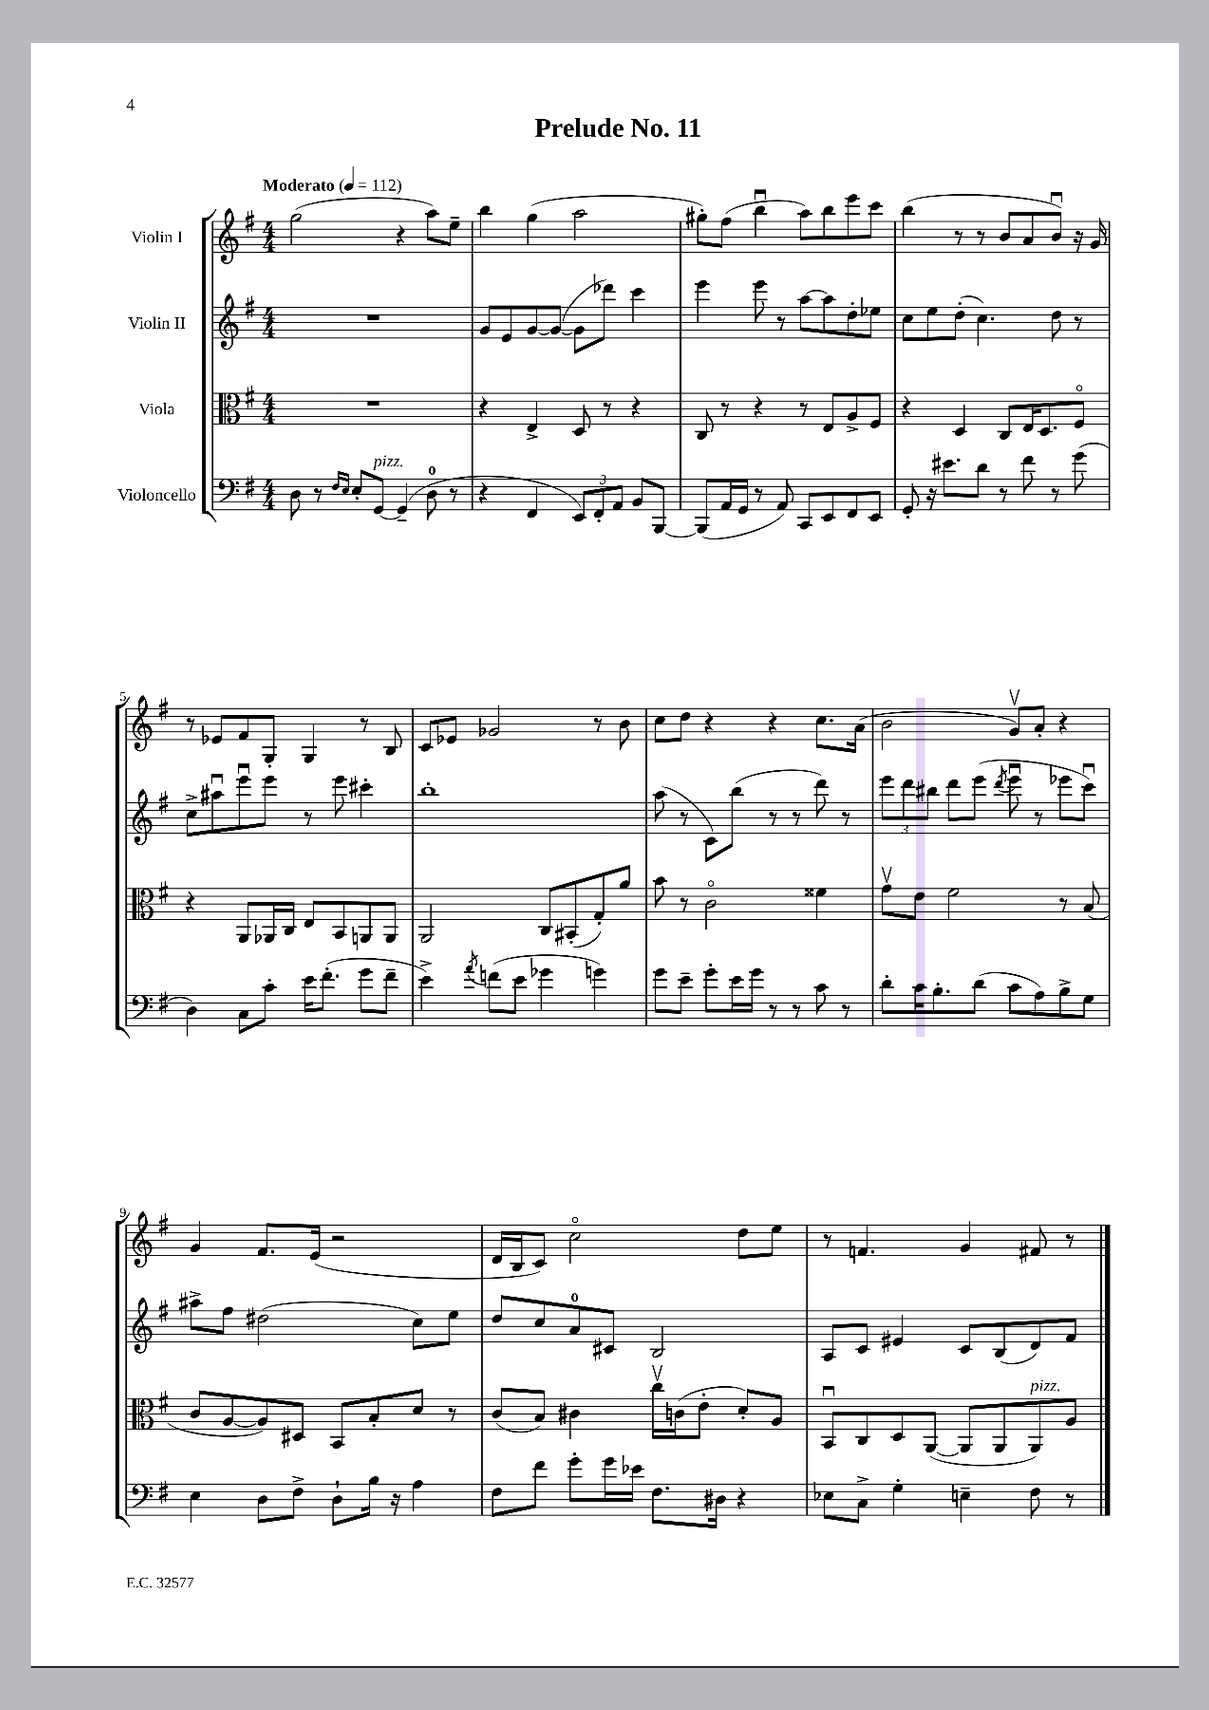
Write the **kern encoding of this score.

**kern	**kern	**kern	**kern
*part4	*part3	*part2	*part1
*staff4	*staff3	*staff2	*staff1
*I"Violoncello	*I"Viola	*I"Violin II	*I"Violin I
*clefF4	*clefC3	*clefG2	*clefG2
*k[f#]	*k[f#]	*k[f#]	*k[f#]
*M4/4	*M4/4	*M4/4	*M4/4
*MM112	*MM112	*MM112	*MM112
=1	=1	=1	=1
!	!	!	!LO:TX:a:B:t=Moderato
8D\	1r	1r	(2gg\
8r	.	.	.
16qqF#/LL	.	.	.
16qqE/JJ	.	.	.
8E'/L	.	.	.
!LO:TX:a:i:t=pizz.	!	!	!
[8GG/J	.	.	.
(4GG~/]	.	.	4r
8D\	.	.	8aa\L)
8r	.	.	8ee~\J
=2	=2	=2	=2
4r	4r	8g/L	4bb\
.	.	8e/	.
4FF#/	4E^/	[8g/	(4gg\
.	.	(8g/J_	.
12EE/L)	8D/	8g\L]	2aa\
12FF#'/	.	.	.
.	8r	8ddd-X\J)	.
12AA/J	.	.	.
8BB/L	4r	4ccc\	.
[8BBB/J	.	.	.
=3	=3	=3	=3
(8BBB/L]	8C/	4eee\	8gg#X'\L)
16AA/L	8r	.	(8ff#\J
16GG/JJ	.	.	.
8r	4r	8eee\	4bbu\
8AA/)	.	8r	.
8CC/L	8r	[8aa\L	8aa\L)
8EE/	8E/L	8aa\]	8bb\
8FF#/	8A^/	8dd'\	8eee\
8EE/J	8F#/J	8ee-X\J	8ccc\J
=4	=4	=4	=4
8GG'/	4r	8cc\L	(4bb\
16r	.	8ee\	.
8.e#X\L	.	.	.
.	4D/	(8dd'\J	8r
8d\J	.	4.cc\)	8r
8r	8C/L	.	8b/L
8f#\	16E/K	.	8a/
.	8.D/	.	.
8r	.	8dd\	8bu/J)
(8g\	8F#/J	8r	16r
.	.	.	16g/
!!LO:LB:g=z
=5	=5	=5	=5
4D\)	4r	8cc^\L	8r
.	.	8aa#Xu\	8e-X/L
8C\L	8AA/L	8eeeu\	8f#/
8c'\J	16AA-X/L	8eee\J	8G'/J
.	16C/JJ	.	.
16e\KL	8E/L	8r	4G/
(8.f#'\J	.	.	.
.	8BB/	8eee\	.
8g\L	8AAn/	4ccc#X'\	8r
8f#~\J	8AA/J	.	8B/
=6	=6	=6	=6
4e^\)	2AA/	1bb'	8c/L
.	.	.	8e-X/J
8qa/	.	.	.
(8fn\L	.	.	2g-X/
8e\J	.	.	.
4g-X\	8C/L	.	.
.	(8BB#X'/	.	.
4gn\)	8G'/)	.	8r
.	8a/J	.	8b\
=7	=7	=7	=7
8g\L	8b\	(8aa\	8cc\L
8e~\J	8r	8r	8dd\J
8g'\L	2c\	8c\L)	4r
16e\L	.	(8bb\J	.
16g\JJ	.	.	.
8r	.	8r	4r
8r	.	8r	.
8c\	4f##X\	8ddd\)	8.cc\L
8r	.	8r	.
.	.	.	(16a\Jk
=8	=8	=8	=8
8d'\L	8gv\L	12eee\L	2b\
.	.	12ddd\	.
16c\K	8e\J	.	.
.	.	12bb#X\J	.
8.B'\	.	.	.
.	2f#\	8ddd\L	.
(8d\J	.	(8eee\J	.
.	.	8qddd/	.
8c\L	.	8eeeu\	8gv/L)
8A\)	.	8r	8a'/J
8B^\	8r	8eee-X\L	4r
8G\J	(8B/	8cccu\J)	.
!!LO:LB:g=z
=9	=9	=9	=9
4E\	8c/L	8aa#X^\L	4g/
.	[8A/	8ff#\J	.
8D\L	8A/])	(2dd#X\	8.f#/L
8F#^\J	8D#X/J	.	.
.	.	.	(16e/Jk
8D`\L	8BB/L	.	2r
16B\Jk	8B'/	.	.
16r	.	.	.
4A\	8d/J	8cc\L)	.
.	8r	8ee\J	.
=10	=10	=10	=10
8F#\L	(8c/L	8dd/L	16d/LL
.	.	.	16B/J
8f#\J	8B/J)	8cc/	8c/J)
8g'\L	4c#X\	8a/	2cc\
16g\L	.	8c#X/J	.
16e-X\JJ	.	.	.
8.F#\L	16ccv\LL	2B/	.
.	(16cn\J	.	.
.	8e'\J	.	.
16D#X\Jk	.	.	.
4r	8d'/L)	.	8dd\L
.	8A/J	.	8ee\J
=11	=11	=11	=11
8E-X\L	8BBu/L	8A/L	8r
8C^\J	8C/	8c/J	4.fn/
4G'\	8D/	4e#X/	.
.	([8AA/J	.	.
4En~\	8AA/L]	8c/L	4g/
.	8AA/	(8B/	.
!	!LO:TX:a:i:t=pizz.	!	!
8F#\	8AA/)	8d/)	8f#X/
8r	8A/J	8f#/J	8r
==	==	==	==
*-	*-	*-	*-
